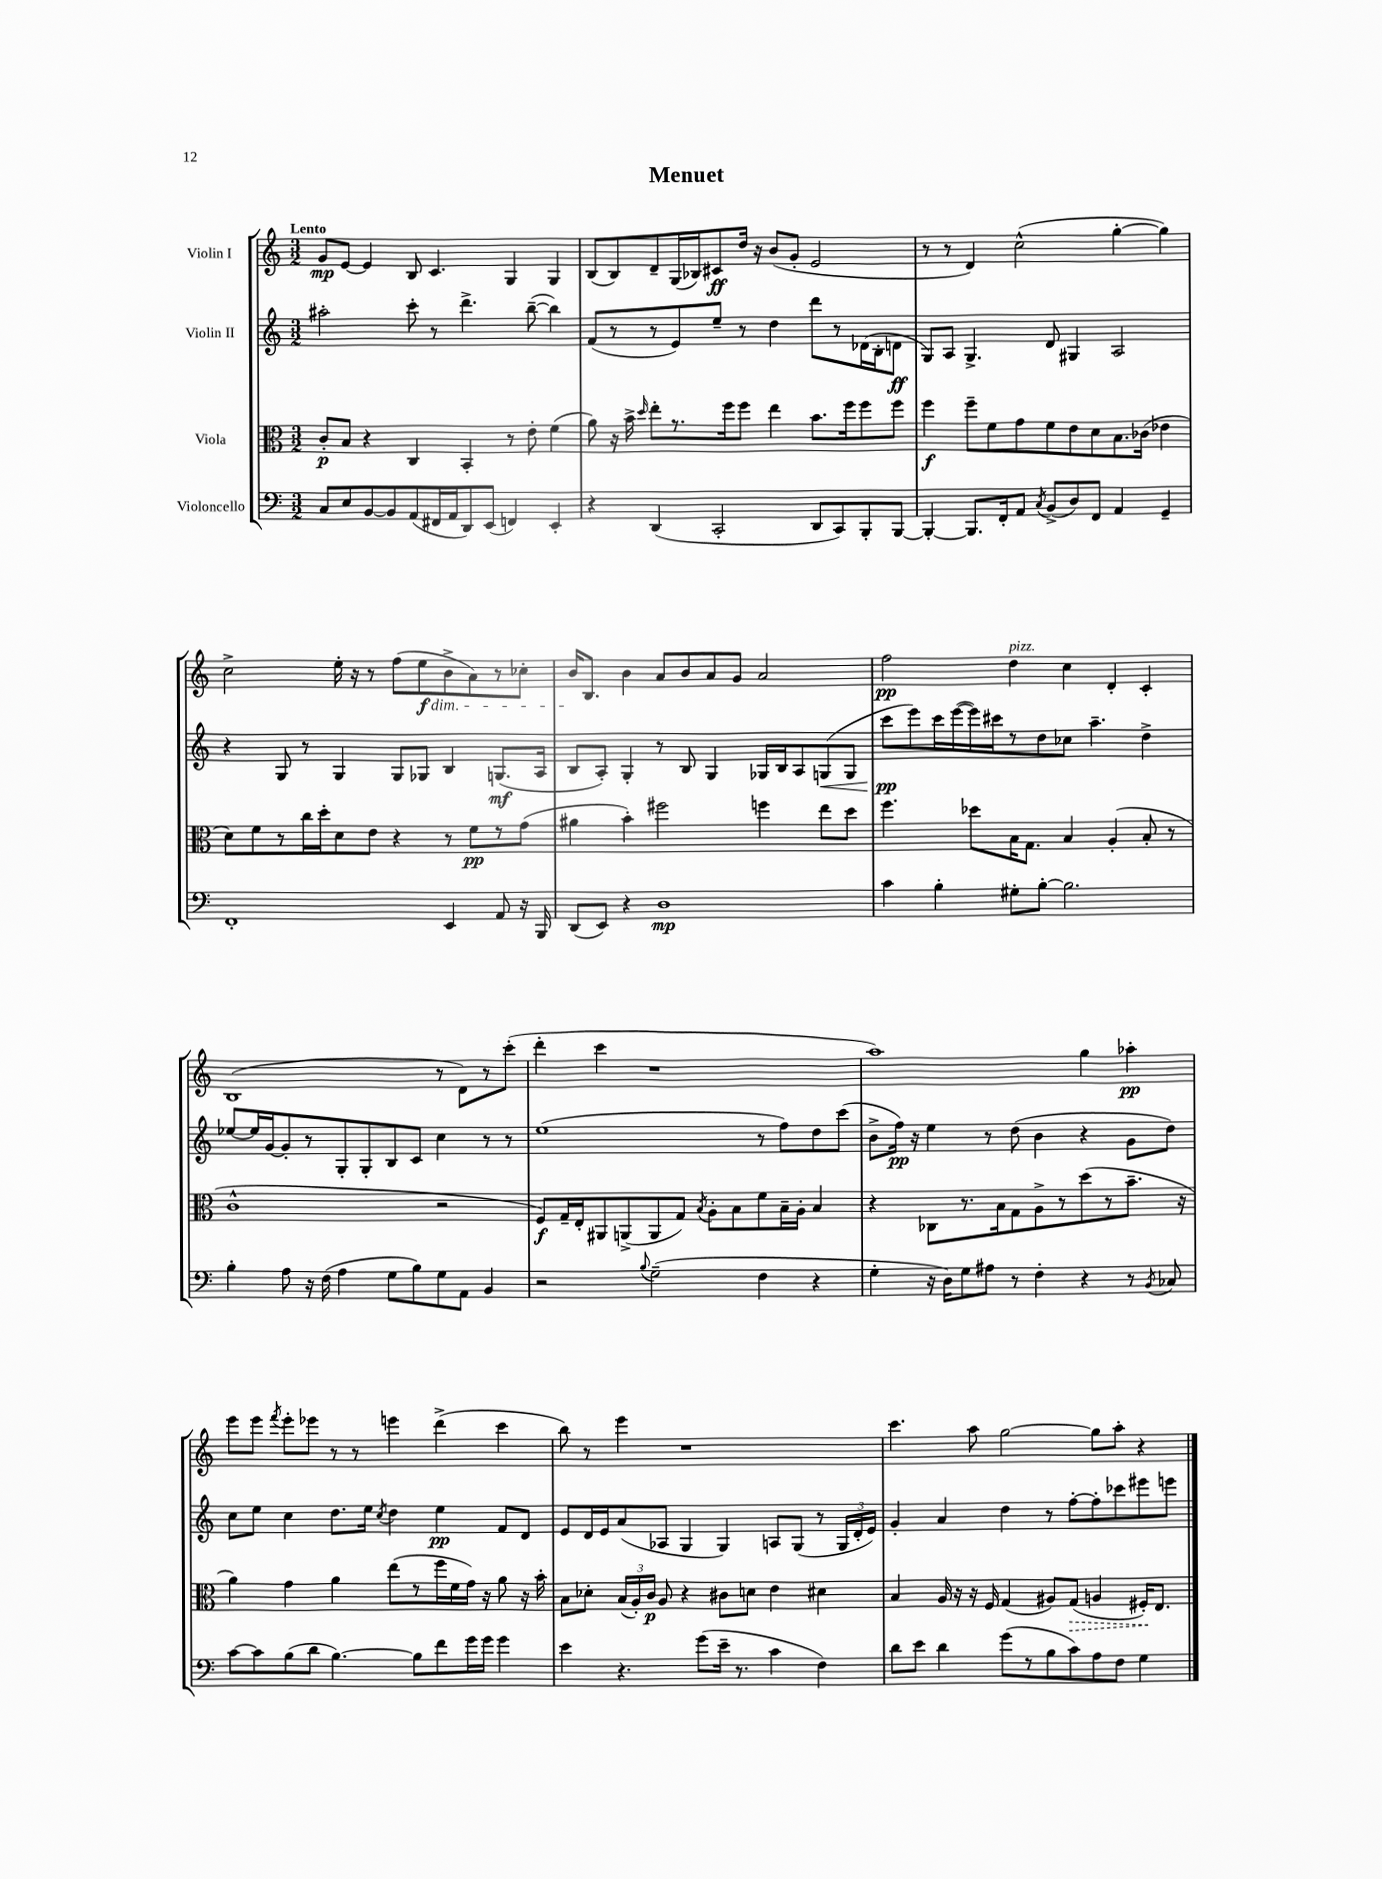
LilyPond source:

\header { title = "Menuet" }
<<
\new StaffGroup <<
\new Staff = "s0" \with { instrumentName = "Violin I" } {
    \clef treble \key c \major \numericTimeSignature \time 3/2 \tempo "Lento"
    \autoBeamOff g'8[\mp e'8]~ e'4 b8 c'4. g4 g4 |
    b8[( b8) d'8-- g16( bes16) cis'8\ff d''16] r16 b'8[( g'8]-. e'2 |
    r8 r8 d'4) c''2-^( g''4~-. g''4) |
    c''2-> e''16-. r16 r8 f''8[( e''8\f\dim b'8-> a'8) r8 ces''8]-. |
    b'16[\! b8.] b'4 a'8[ b'8 a'8 g'8] a'2 |
    f''2\pp d''4^\markup { \italic "pizz." } c''4 d'4-. c'4-. |
    b1( r8 d'8[) r8 c'''8]-.( |
    d'''4-. c'''4 r1 |
    a''1) g''4 aes''4-.\pp |
    e'''8[ e'''8] \acciaccatura { f'''8 } e'''8[-. ees'''8] r8 r8 e'''4 d'''4->( c'''4 |
    b''8) r8 e'''4 r1 |
    c'''4. a''8 g''2~ g''8[ a''8]-. r4 \bar "|." |
}
\new Staff = "s1" \with { instrumentName = "Violin II" } {
    \clef treble \key c \major \numericTimeSignature \time 3/2
    \autoBeamOff ais''2-. c'''8-. r8 d'''4.-> b''8~--( b''4) |
    f'8[( r8 r8 e'8) e''8]-- r8 d''4 d'''8[ r8 des'16( b16-. d'8]\ff |
    g8[) a8] g4.-> d'8 gis4 a2 |
    r4 g8 r8 g4 g8[ ges8] b4 g8.[\mf( a16] |
    b8[ a8]-.) g4-. r8 b8 g4 ges16[ b16 a8 g8\<( g8] |
    c'''8[\pp\! e'''8) c'''16 e'''16~( e'''16) cis'''16 r8 d''8 ces''8] a''4.-- d''4-> |
    ees''8[~ ees''16 g'16~ g'8-. r8 g8-. g8-. b8 c'8] c''4 r8 r8 |
    e''1( r8 f''8[) d''8 c'''8]( |
    b'8[-> f''16]\pp) r16 e''4 r8 d''8( b'4 r4 g'8[ d''8]) |
    c''8[ e''8] c''4 d''8.[ e''16] \acciaccatura { c''8 } d''4 e''4\pp f'8[ d'8] |
    e'8[ d'16 e'16 a'8( aes8] g4 g4) a8[ g8]( r8 \tuplet 3/2 { g16[ d'16-. e'16]) } |
    g'4-. a'4 d''4 r8 f''8[~-. f''8-. ces'''8 eis'''8 e'''8] \bar "|." |
}
\new Staff = "s2" \with { instrumentName = "Viola" } {
    \clef alto \key c \major \numericTimeSignature \time 3/2
    \autoBeamOff c'8[-.\p b8] r4 c4 b,4-. r8 e'8-. f'4( |
    a'8) r16 b'16-> \grace { d''16 } e''8[-. r8. f''16 f''8] e''4 b'8.[ f''16 f''8 f''8] |
    f''4\f f''8[-- f'8 g'8 f'8 e'8 d'8 b8. ces'16]( ees'4 |
    d'8[) f'8 r8 c''16 d''16-. d'8 e'8] r4 r8 f'8[\pp r8 g'8]( |
    ais'4 b'4-.) fis''2 f''4 e''8[ d''8] |
    f''4. des''8[ b16 g8.] b4 a4-.( b8-. r8 |
    c'1-^ r2 |
    f8[\f) g16-- e16-. ais,8 a,8->( a,8 g8]) \acciaccatura { b8 } a8[-. b8 f'8 b16-- a16]-. b4 |
    r4 ces8[ r8. b16 g8 a8-> r8 d''8( r8 b'8.]-- r16 |
    a'4) g'4 a'4 e''8[( r8 f''16 f'16 g'16]) r16 a'8 r16 b'16-. |
    b8[ des'8]-. \tuplet 3/2 { b16[( a16-.) c'16]\p } a8 r4 cis'8[ d'8] e'4 dis'4 |
    b4 a16 r16 r16 f16 g4( ais8[) \once \override Hairpin.style = #'dashed-line g8]\>( a4 fis16[-.\!) e8.] \bar "|." |
}
\new Staff = "s3" \with { instrumentName = "Violoncello" } {
    \clef bass \key c \major \numericTimeSignature \time 3/2
    \autoBeamOff c8[ e8 b,8~ b,8 a,8( fis,16 a,16 d,8) e,8]( f,4) e,4-. |
    r4 d,4( c,2-. d,8[ c,8) b,,8-. b,,8]~ |
    b,,4~-. b,,8.[ f,16-. a,8] \acciaccatura { c8 } b,8[->( d8) f,8] a,4 g,4-- |
    f,1-. e,4 a,8 r16 b,,16 |
    d,8[( e,8]) r4 d1\mp |
    c'4 b4-. gis8[-. b8]~-. b2. |
    b4-. a8 r16 f16( a4 g8[ b8) g8 a,8] b,4 |
    r2 \appoggiatura { b8 } g2--( f4 r4 |
    g4-. r16 d16[) g8 ais8] r8 f4-. r4 r8 \acciaccatura { b,8 } ces8 |
    c'8[~ c'8 b8( d'8] b4.~) b8[ f'8 g'16 g'16] g'4 |
    e'4 r4. g'8[( e'16]-- r8. c'4 f4) |
    d'8[ e'8] d'4 g'8[( r8 b8 c'8) a8 f8] g4 \bar "|." |
}
>>
>>
\layout { \context { \Score \remove "Bar_number_engraver" } }
